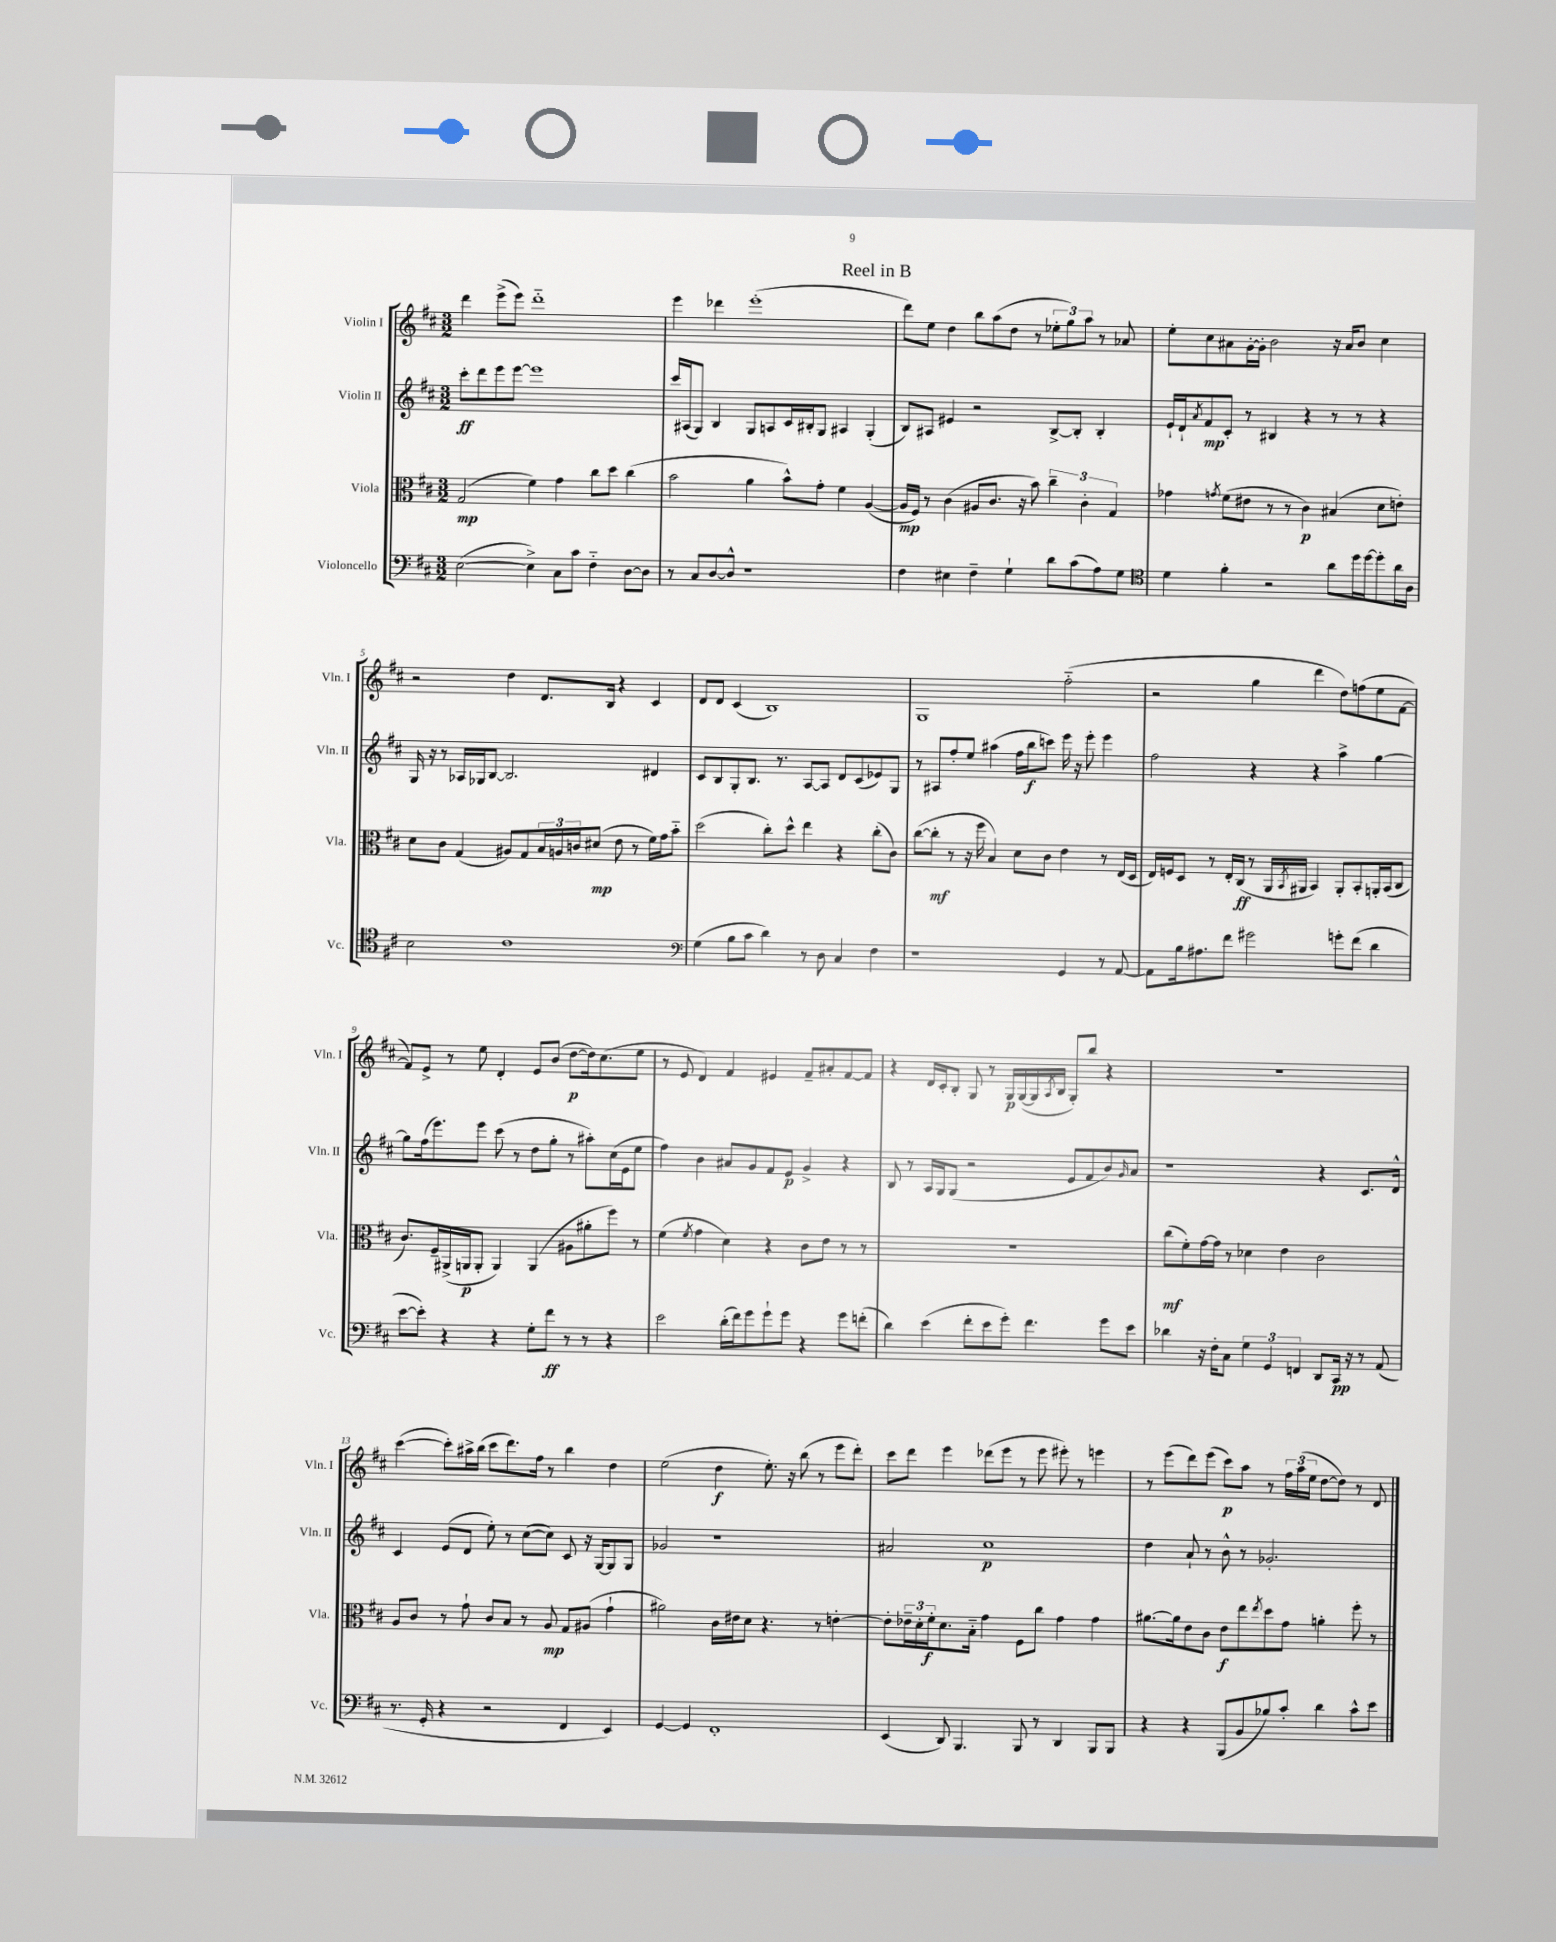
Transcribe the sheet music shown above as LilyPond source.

\header { title = "Reel in B" }
<<
\new StaffGroup <<
\new Staff = "s0" \with { instrumentName = "Violin I" shortInstrumentName = "Vln. I" } {
    \clef treble \key d \major \numericTimeSignature \time 3/2
    d'''4 e'''8->( e'''8) d'''1-_ |
    e'''4 des'''4 e'''1-.( |
    d'''8) e''8 d''4 b''8 a''8( d''8 r8 \tuplet 3/2 { ees''8-. g''8) a''8 } r8 aes'8 |
    e''8-. cis''8 ais'8 g'16~-. g'16-. b'2 r16 ais'16 b'8 cis''4 |
    r2 d''4 d'8. b16 r4 cis'4 |
    d'8 d'8 cis'4( b1) |
    g1 fis''2-_( |
    r2 g''4 d'''4 d''8) f''8( e''8 fis'8~ |
    fis'8) e'8-> r8 e''8 d'4-. e'8 b'8( d''8~\p d''16) cis''8.( e''8 |
    r8 e'8 d'4) fis'4 eis'4 fis'8-- ais'8-. fis'8~ fis'8 |
    r4 d'16 cis'16-. b8-. g8 r8 g16\p g16~( g16 \acciaccatura { a8 } b16 g8-.) b''8 r4 |
    R1. |
    cis'''4~( cis'''8-.) ais''16-> b''16( cis'''8 d'''8.) fis''16 r8 b''4 d''4 |
    e''2( d''4\f e''8.-.) r16 b''8( r8 e'''8 d'''8-.) |
    cis'''8 d'''8 e'''4 des'''8( e'''8 r8 e'''8 eis'''8-.) r8 e'''4 |
    r8 e'''8( d'''8) e'''8( cis'''8\p) a''8 r8 \tuplet 3/2 { fis''16 a''16( e''16 } d''8~ d''8) r8 d'8 \bar "|." |
}
\new Staff = "s1" \with { instrumentName = "Violin II" shortInstrumentName = "Vln. II" } {
    \clef treble \key d \major \numericTimeSignature \time 3/2
    cis'''8-.\ff d'''8 e'''8 e'''8~ e'''1 |
    cis'''16 ais16( g8) b4 g8 a8 cis'16 bis16-. g8 ais4 g4-.( |
    b8) ais8 eis'4 r2 b8~-> b8-. b4-. |
    e'16-! d'16-! \acciaccatura { a'8 } fis'8\mp cis'8-. r8 bis4 r4 r8 r8 r4 |
    g16 r16 r8 aes16 ges16 b8~ b2. dis'4 |
    cis'8 b8 g8-. b8. r8. a8~ a8 d'8 cis'8( ees'8) g8 |
    r8 ais8 fis''8-. e''8 ais''4( fis''16 b''16\f c'''8) e'''16 r16 e'''8-. e'''4 |
    fis''2 r4 r4 a''4-> g''4~ |
    g''8 fis''16( e'''8.) e'''8 cis'''8( r8 d''8 g''8-. r8 ais''8-.) cis''16( e'16 e''8 |
    fis''4) b'4 ais'8 g'8 fis'8 e'8\p g'4-> r4 |
    b8 r8 a16 g16 g8( r2 e'8 fis'8 b'8) \grace { g'16 } a'8 |
    r1 r4 cis'8. d'16-^ |
    cis'4 e'8( d'8 e''8-.) r8 cis''8~( cis''8) cis'8 r16 g16~ g8 g8 |
    ges'2 r1 |
    ais'2 cis''1\p |
    d''4 a'8-! r8 b'8-^ r8 ges'2.-. \bar "|." |
}
\new Staff = "s2" \with { instrumentName = "Viola" shortInstrumentName = "Vla." } {
    \clef alto \key d \major \numericTimeSignature \time 3/2
    g2\mp( fis'4) g'4 cis''8 d''8 cis''4( |
    b'2 a'4 b'8-^) g'8-. fis'4 a4~( |
    a16\mp fis16) r8 cis'4( ais8 cis'8. r16 b'8) \tuplet 3/2 { cis''4-- cis'4-. g4 } |
    ges'4 \acciaccatura { g'8 } fis'8( eis'8 r8 r8 cis'4\p) bis4( d'8 e'8-.) |
    d'8 cis'8 g4( ais8) g8 \tuplet 3/2 { b16 a16 c'16 } dis'8\mp( e'8 r8 fis'16) g'16 b'8-_ |
    d''2( cis''8-.) d''8-^ e''4 r4 cis''8-.( cis'8) |
    cis''8~( cis''8-.\mf r8 r16 fis''16 b4) d'8 cis'8 e'4 r8 e16( d16 |
    e16) f16 d8 r8 e16-. cis16\ff( r8 a,16 \acciaccatura { b,8 } ais,16 b,4) ais,8-. b,8-. a,16-. b,16( cis8 |
    cis'8.) fis16-- ais,16->( a,16\p a,8-. a,4) a,4( ais8 ais'8-. fis''8) r8 |
    fis'4( \acciaccatura { fis'8 } g'4 d'4) r4 cis'8 e'8 r8 r8 |
    R1. |
    cis''8\mf( fis'8-.) g'16~ g'16 r8 des'4 e'4 cis'2 |
    a8 cis'8 r8 g'8-! cis'8 b8 r8 a8\mp g8 ais8( g'4-! |
    ais'2) cis'16 eis'16 d'8 r4. r8 e'4~-. |
    e'8-. \tuplet 3/2 { ees'16-- d'16-. fis'16-.\f } d'8. b16-_ g'4 fis8 cis''8 g'4 g'4 |
    ais'8.~ ais'16 e'8 cis'8 e'8\f e''8 \acciaccatura { e''8 } d''8 g'8 a'4-. fis''8-. r8 \bar "|." |
}
\new Staff = "s3" \with { instrumentName = "Violoncello" shortInstrumentName = "Vc." } {
    \clef bass \key d \major \numericTimeSignature \time 3/2
    e2~( e4->) cis8 cis'8 fis4-_ d8~ d8 |
    r8 cis8 d8~ d8-^ r1 |
    fis4 eis4 fis4-- g4-! d'8 cis'8( a8) g8 |
    \clef tenor d'4 fis'4-. r2 a'8 d''16 d''16~ d''8-. a'16 a16 |
    b2 cis'1 |
    \clef bass g4( b8 cis'8 d'4) r8 d8 cis4 fis4 |
    r1 g,4 r8 a,8~ |
    a,8 b16 ais8. fis'8 gis'2 g'8-. fis'8( d'4 |
    e'8~ e'8-.) r4 r4 g8-. fis'8\ff r8 r8 r4 |
    e'2 d'16-.( fis'16) g'8 g'8-! g'8 r4 g'8 f'8-.( |
    d'4) e'4( fis'8-. e'8 g'8-.) fis'4. g'8 e'8 |
    des'4 r16 fis16-. cis8 \tuplet 3/2 { g4 g,4 f,4 } d,8 cis,16\pp r16 r8 a,8( |
    r8. g,16-. r4 r2 fis,4 e,4) |
    g,4~ g,4 fis,1-. |
    e,4( d,8) b,,4. b,,8 r8 d,4 b,,8 b,,8 |
    r4 r4 b,,8( b,8 bes8) cis'8-. d'4 cis'8-^ e'8 \bar "|." |
}
>>
>>
